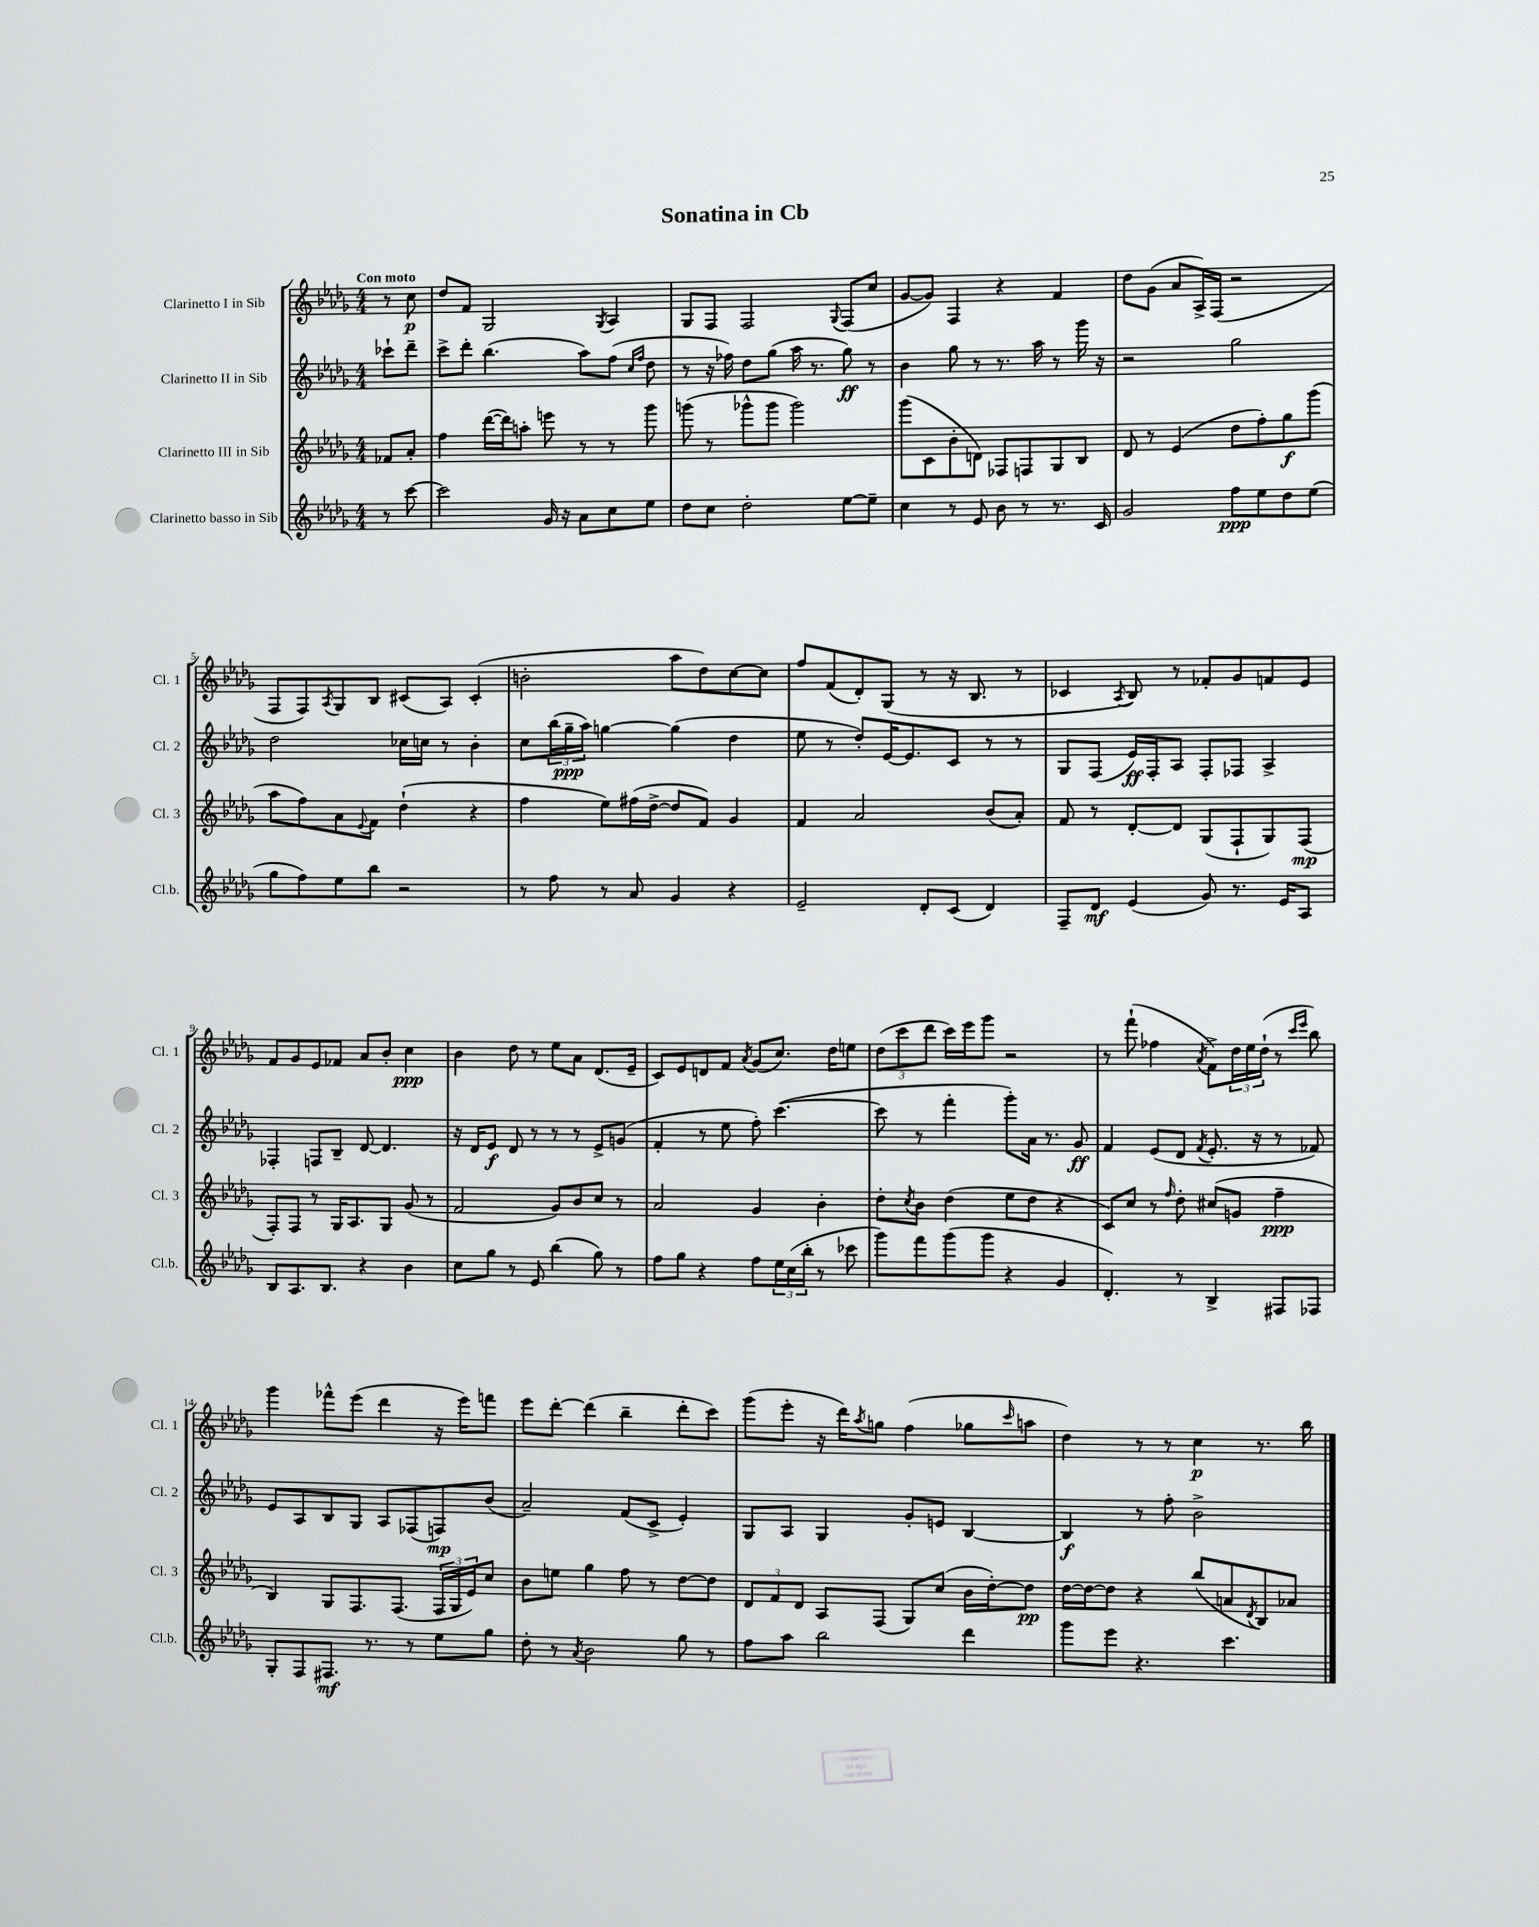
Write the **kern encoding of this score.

**kern	**dynam	**kern	**dynam	**kern	**dynam	**kern	**dynam
*part4	*part4	*part3	*part3	*part2	*part2	*part1	*part1
*staff4	*staff4	*staff3	*staff3	*staff2	*staff2	*staff1	*staff1
*I"Clarinetto basso in Sib	*	*I"Clarinetto III in Sib	*	*I"Clarinetto II in Sib	*	*I"Clarinetto I in Sib	*
*I'Cl.b.	*	*I'Cl. 3	*	*I'Cl. 2	*	*I'Cl. 1	*
*clefG2	*	*clefG2	*	*clefG2	*	*clefG2	*
*k[b-e-a-d-g-]	*	*k[b-e-a-d-g-]	*	*k[b-e-a-d-g-]	*	*k[b-e-a-d-g-]	*
*M4/4	*	*M4/4	*	*M4/4	*	*M4/4	*
=	=	=	=	=	=	=	=
!	!	!	!	!	!	!LO:TX:a:B:t=Con moto	!
8r	.	8f-X/L	.	8ccc-X`\L	.	8r	.
[8ccc\	.	8a-'/J	.	8ddd-~\J	.	8cc\	p
=1	=1	=1	=1	=1	=1	=1	=1
2ccc\]	.	4ff\	.	8ccc^\L	.	8dd-/L	.
.	.	.	.	8ddd-'\J	.	8f/J	.
.	.	([16ddd-\LL	.	(4.bb-\	.	2G-/	.
.	.	16ddd-\J])	.	.	.	.	.
.	.	8aan'\J	.	.	.	.	.
16g-/	.	8eeen\	.	.	.	.	.
16r	.	.	.	.	.	.	.
8a-\L	.	8r	.	8aa-\L)	.	.	.
.	.	.	.	.	.	8qG-/	.
8cc\	.	8r	.	(8ff\J	.	4A-/	.
.	.	.	.	16qqcc/LL	.	.	.
.	.	.	.	16qqff/JJ	.	.	.
8ee-\J	.	8ggg-\	.	8dd-\	.	.	.
=2	=2	=2	=2	=2	=2	=2	=2
8dd-\L	.	(8gggn\	.	8r	.	8G-/L	.
8cc\J	.	8r	.	16r	.	8F/J	.
.	.	.	.	16ff-X\)	.	.	.
2dd-'\	.	8ggg-X^^\L	.	8dd-\L	.	2F/	.
.	.	8ggg-\J	.	(8gg-\J	.	.	.
.	.	2ggg-\)	.	16aa-\	.	.	.
.	.	.	.	8.r	.	.	.
.	.	.	.	.	.	8qqG-/	.
[8ee-\L	.	.	.	8gg-\)	ff	(8F/L	.
8ee-~\J]	.	.	.	8r	.	8cc/J	.
=3	=3	=3	=3	=3	=3	=3	=3
4cc\	.	(8ggg-\L	.	4b-\	.	[8g-/L	.
.	.	8c\	.	.	.	8g-/J])	.
8r	.	8b-'\	.	8gg-\	.	4F/	.
8e-/	.	8dn\J)	.	8r	.	.	.
8b-\	.	8F-X/L	.	8.r	.	4r	.
8r	.	8Fn/	.	.	.	.	.
.	.	.	.	16aa-\	.	.	.
8.r	.	8G-/	.	8r	.	4f/	.
.	.	8B-/J	.	16ggg-\	.	.	.
16c/	.	.	.	16r	.	.	.
=4	=4	=4	=4	=4	=4	=4	=4
2g-/	.	8d-/	.	2r	.	8dd-\L	.
.	.	8r	.	.	.	(8g-\J	.
.	.	(4e-/	.	.	.	8a-/L	.
.	.	.	.	.	.	16A-^/L)	.
.	.	.	.	.	.	(16F/JJ	.
8ff\L	ppp	8dd-\L	.	2gg-\	.	2r	.
8ee-\	.	8ff'\)	.	.	.	.	.
8dd-\	.	8gg-\	f	.	.	.	.
(8ee-\J	.	(8ggg-\J	.	.	.	.	.
!!LO:LB:g=z
=5	=5	=5	=5	=5	=5	=5	=5
8gg-\L	.	8aa-\L	.	2dd-\	.	8F/L	.
8ff\)	.	8ff\)	.	.	.	8F/)	.
.	.	.	.	.	.	8qA-/	.
8ee-\	.	8a-\	.	.	.	8G-/	.
.	.	8qqe-/	.	.	.	.	.
8bb-\J	.	8f\J	.	.	.	8B-/J	.
2r	.	(4dd-`\	.	16cc-X\LL	.	(8c#X/L	.
.	.	.	.	16ccn\JJ	.	.	.
.	.	.	.	8r	.	8A-/J)	.
.	.	4r	.	4b-'\	.	(4c#'/	.
=6	=6	=6	=6	=6	=6	=6	=6
8r	.	4ff\	.	8cc\L	.	2bn'\	.
8ff\	.	.	.	(24bb-\L	.	.	.
.	.	.	.	24gg-~\	ppp	.	.
.	.	.	.	24aa-\JJ)	.	.	.
8r	.	8ee-\L)	.	[4ggn\	.	.	.
8a-/	.	(16ff#X\L	.	.	.	.	.
.	.	[16dd-^\JJ	.	.	.	.	.
4g-/	.	8dd-/L]	.	(4gg\]	.	8aa-\L	.
.	.	8f/J)	.	.	.	8dd-\)	.
4r	.	4g-/	.	4dd-\	.	[8cc\	.
.	.	.	.	.	.	8cc\J]	.
=7	=7	=7	=7	=7	=7	=7	=7
2e-~/	.	4f/	.	8ee-\	.	8ff/L	.
.	.	.	.	8r	.	(8f/	.
.	.	2a-/	.	8dd-'/L)	.	8d-'/)	.
.	.	.	.	[16e-/K	.	(8G-/J	.
.	.	.	.	8.e-/]	.	.	.
8d-'/L	.	.	.	.	.	8r	.
(8c/J	.	.	.	8c/J	.	16r	.
.	.	.	.	.	.	8.B-/	.
4d-/)	.	(8b-/L	.	8r	.	.	.
.	.	8a-'/J)	.	8r	.	8r	.
=8	=8	=8	=8	=8	=8	=8	=8
8F~/L	.	8f/	.	8G-/L	.	4c-X/	.
8d-/J	mf	8r	.	(8F/J	.	.	.
.	.	.	.	.	.	8qA-/	.
(4e-/	.	[8d-'/L	.	16e-/LL)	ff	8B-/)	.
.	.	.	.	16F'/J	.	.	.
.	.	8d-/J]	.	8A-/J	.	8r	.
8g-/)	.	(8G-/L	.	8F'/L	.	8f-X'/L	.
8.r	.	8F`/	.	8F-X/J	.	8g-/	.
.	.	8G-/)	.	4A-^/	.	8fn/	.
16e-/KL	.	.	.	.	.	.	.
8A-/J	.	(8F/J	mp	.	.	8e-/J	.
!!LO:LB:g=z
=9	=9	=9	=9	=9	=9	=9	=9
8B-/L	.	8F'/L)	.	4F-X'/	.	8f/L	.
8.A-/	.	8F/J	.	.	.	8g-/	.
.	.	8r	.	8Fn/L	.	8e-/	.
8.B-/J	.	.	.	.	.	.	.
.	.	16G-/KL	.	8B-~/J	.	8f-X/J	.
.	.	8.A-/	.	.	.	.	.
4r	.	.	.	[8d-/	.	8a-/L	.
.	.	8G-/J	.	4.d-/]	.	8b-'/J	.
4b-\	.	(8g-/	.	.	.	4cc\	ppp
.	.	8r	.	.	.	.	.
=10	=10	=10	=10	=10	=10	=10	=10
8cc\L	.	2f/	.	16r	.	4b-\	.
.	.	.	.	16d-/KL	.	.	.
8gg-\J	.	.	.	8e-/J	f	.	.
8r	.	.	.	8d-/	.	8dd-\	.
8e-/	.	.	.	8r	.	8r	.
(4bb-\	.	8g-/L)	.	8r	.	8ee-\L	.
.	.	8b-/	.	8r	.	8a-\J	.
8gg-\)	.	8cc/J	.	8e-^/L	.	(8.d-/L	.
8r	.	8r	.	(8gn/J	.	.	.
.	.	.	.	.	.	16e-~/Jk	.
=11	=11	=11	=11	=11	=11	=11	=11
8ff\L	.	2a-/	.	4f'/	.	8c/L)	.
8gg-\J	.	.	.	.	.	8e-/	.
4r	.	.	.	8r	.	8dn/	.
.	.	.	.	8ee-\	.	8f/J	.
.	.	.	.	.	.	8qa-/	.
8ff\L	.	4g-/	.	8ff'\)	.	(8g-/L	.
24ee-\L	.	.	.	([4.ccc\	.	8.cc/J)	.
(24cc\	.	.	.	.	.	.	.
24bb-'\JJ	.	.	.	.	.	.	.
8r	.	4b-'\	.	.	.	.	.
.	.	.	.	.	.	16dd-\KL	.
8ccc-X\	.	.	.	.	.	8een\J	.
=12	=12	=12	=12	=12	=12	=12	=12
8ggg-\L)	.	8dd-'\L	.	8ccc\]	.	(12dd-\L	.
.	.	.	.	.	.	12ccc\	.
.	.	8qcc/	.	.	.	.	.
8fff\	.	8b-\J	.	8r	.	.	.
.	.	.	.	.	.	12ddd-\J	.
(8ggg-\	.	(4dd-\	.	4fff'\	.	16ccc\LL)	.
.	.	.	.	.	.	16eee-\J	.
8ggg-\J	.	.	.	.	.	8ggg-\J	.
4r	.	8ee-\L	.	8ggg-'\L)	.	2r	.
.	.	8dd-\J	.	16a-\Jk	.	.	.
.	.	.	.	8.r	.	.	.
4g-/	.	4r	.	.	.	.	.
.	.	.	.	8g-/	ff	.	.
=13	=13	=13	=13	=13	=13	=13	=13
4.d-'/)	.	8c/L)	.	4f/	.	8r	.
.	.	8cc/J	.	.	.	(8fff`\	.
.	.	8r	.	(8e-/L	.	4ff-X\	.
.	.	16qqff/	.	.	.	.	.
8r	.	8dd-'\	.	8d-/J	.	.	.
.	.	.	.	8qf/	.	8qa-/	.
4B-^/	.	(8cc#X/L	.	8.e-'/	.	8f^\L)	.
.	.	8gn/J	.	.	.	24dd-\L	.
.	.	.	.	.	.	24ee-\	.
.	.	.	.	16r	.	.	.
.	.	.	.	.	.	(24dd-`\JJ	.
8F#X/L	.	4ff~\	ppp	8r	.	8r	.
.	.	.	.	.	.	16qqccc/LL	.
.	.	.	.	.	.	16qqeee-/JJ	.
8F-X/J	.	.	.	8f-X/)	.	8bb-\)	.
!!LO:LB:g=z
=14	=14	=14	=14	=14	=14	=14	=14
8G-'/L	.	4B-/)	.	8e-/L	.	4ggg-\	.
8F/	.	.	.	8A-/	.	.	.
8.F#X/J	mf	8G-/L	.	8B-/	.	8fff-X^^\L	.
.	.	8.F/	.	8G-/J	.	(8eee-\J	.
8.r	.	.	.	.	.	.	.
.	.	.	.	8A-/L	.	4ddd-\	.
.	.	(8.F/J	.	.	.	.	.
8r	.	.	.	(8F-X/	.	.	.
8ee-\L	.	24F/LL	.	8Fn/)	mp	16r	.
.	.	24G-/	.	.	.	.	.
.	.	.	.	.	.	16eee-\KL)	.
.	.	24e-/J)	.	.	.	.	.
8gg-\J	.	8cc/J	.	(8b-/J	.	8fffn\J	.
=15	=15	=15	=15	=15	=15	=15	=15
8dd-'\	.	8b-\L	.	2a-~/)	.	8eee-\L	.
8r	.	8een\J	.	.	.	[8ddd-'\J	.
8qa-/	.	.	.	.	.	.	.
2b-\	.	4gg-\	.	.	.	(4ddd-\]	.
.	.	8ff\	.	(8f/L	.	4bb-~\	.
.	.	8r	.	8c^/J	.	.	.
8gg-\	.	[8dd-\L	.	4e-'/)	.	8ddd-'\L	.
8r	.	8dd-\J]	.	.	.	8ccc\J)	.
=16	=16	=16	=16	=16	=16	=16	=16
8ff\L	.	12d-/L	.	8G-/L	.	(8ggg-\L	.
.	.	12f/	.	.	.	.	.
8aa-\J	.	.	.	8A-/J	.	8eee-'\J	.
.	.	12d-/J	.	.	.	.	.
2bb-\	.	8A-/L	.	4G-/	.	16r	.
.	.	.	.	.	.	16ddd-\KL)	.
.	.	.	.	.	.	8qaa-/	.
.	.	(8F/J	.	.	.	8ggn\J	.
.	.	8G-/L)	.	8g-'/L	.	(4ff\	.
.	.	(8cc/J	.	8en/J	.	.	.
4ddd-\	.	16b-\LL	.	[4B-/	.	8gg-X\L	.
.	.	[16dd-'\J)	.	.	.	.	.
.	.	.	.	.	.	16qqccc/	.
.	.	8dd-\J]	pp	.	.	8aan\J	.
=17	=17	=17	=17	=17	=17	=17	=17
8ggg-\L	.	[16dd-\LL	.	4B-/]	f	4dd-\)	.
.	.	16dd-\J_	.	.	.	.	.
8eee-\J	.	8dd-\J]	.	.	.	.	.
4.r	.	4r	.	8r	.	8r	.
.	.	.	.	8ff'\	.	8r	.
.	.	(8bb-/L	.	2b-^\	.	4cc\	p
4.ccc\	.	8an/	.	.	.	.	.
.	.	8qd-/	.	.	.	.	.
.	.	8B-/)	.	.	.	8.r	.
.	.	8a-X/J	.	.	.	.	.
.	.	.	.	.	.	16bb-\	.
==	==	==	==	==	==	==	==
*-	*-	*-	*-	*-	*-	*-	*-
